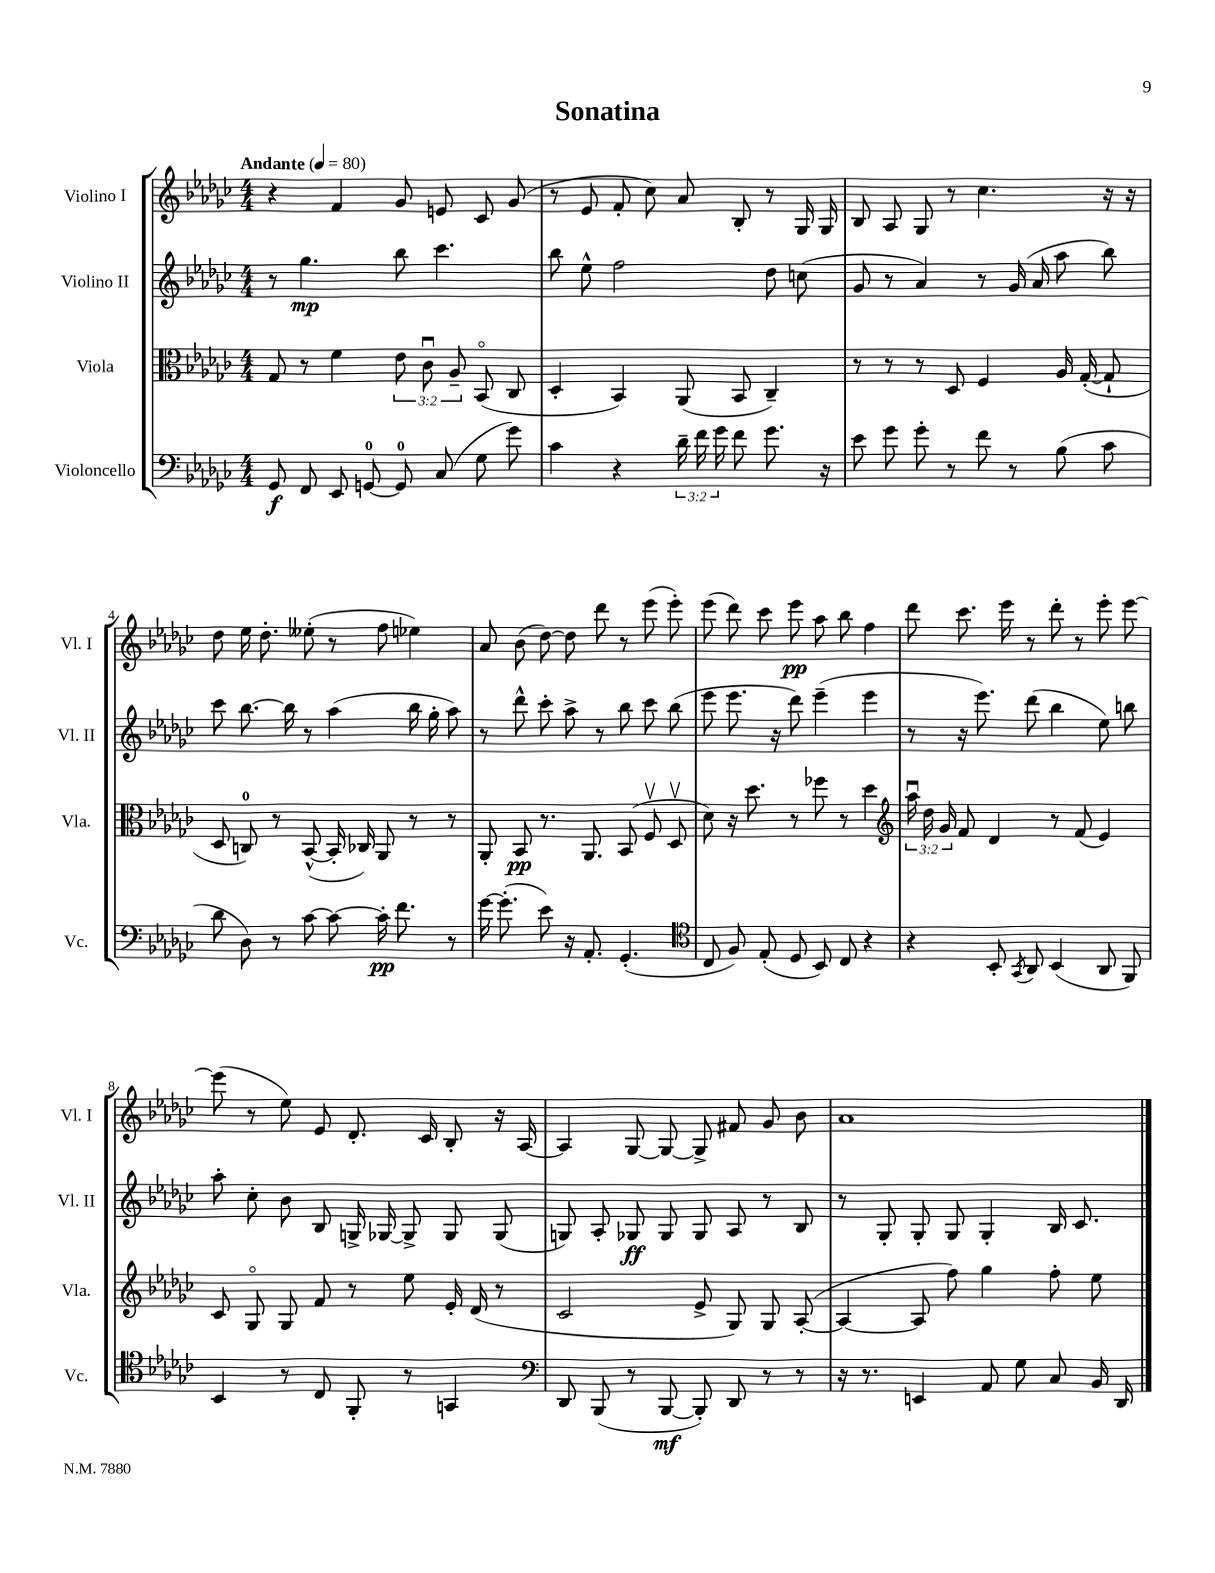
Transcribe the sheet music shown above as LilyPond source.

\header { title = "Sonatina" }
<<
\new StaffGroup <<
\new Staff = "s0" \with { instrumentName = "Violino I" shortInstrumentName = "Vl. I" } {
    \clef treble \key ges \major \numericTimeSignature \time 4/4 \tempo "Andante" 4 = 80
    \autoBeamOff r4 f'4 ges'8 e'8 ces'8 ges'8( |
    r8 ees'8 f'8-. ces''8) aes'8 bes8-. r8 ges16 ges16 |
    bes8 aes8 ges8 r8 ces''4. r16 r16 |
    des''8 ees''16 des''8.-. eeses''8-.( r8 f''8 ees''4) |
    aes'8 bes'8( des''8~) des''8 des'''8 r8 ees'''8( ees'''8-.) |
    ees'''8( des'''8) ces'''8 ees'''8\pp aes''8 bes''8 f''4 |
    des'''8 ces'''8. ees'''16 r8 des'''8-. r8 ees'''8-. ees'''8~ |
    ees'''8( r8 ees''8) ees'8 des'8.-. ces'16 bes8-. r16 aes16~ |
    aes4 ges8~ ges8~ ges8-> fis'8 ges'8 bes'8 |
    aes'1 \bar "|." |
}
\new Staff = "s1" \with { instrumentName = "Violino II" shortInstrumentName = "Vl. II" } {
    \clef treble \key ges \major \numericTimeSignature \time 4/4
    \autoBeamOff r8 ges''4.\mp bes''8 ces'''4. |
    bes''8 ees''8-^ f''2 des''8 c''8( |
    ges'8 r8 aes'4) r8 ges'16( aes'16 aes''8 bes''8) |
    ces'''8 bes''8.~ bes''16 r8 aes''4( bes''16 ges''16-. aes''8) |
    r8 des'''8-^ ces'''8-. aes''8-> r8 bes''8 ces'''8 bes''8( |
    ees'''8 ees'''8. r16 des'''8) ees'''4--( ees'''4 |
    r8 r16 ees'''8.) des'''8( bes''4 ees''8) b''8 |
    aes''8-. ces''8-. bes'8 bes8 g16-> ges16~ ges8-> ges8 ges8( |
    g8) aes8-. ges8\ff ges8 ges8 aes8 r8 bes8 |
    r8 ges8-. ges8-. ges8 ges4-. bes16 ces'8. \bar "|." |
}
\new Staff = "s2" \with { instrumentName = "Viola" shortInstrumentName = "Vla." } {
    \clef alto \key ges \major \numericTimeSignature \time 4/4 \override Staff.TupletNumber.text = #tuplet-number::calc-fraction-text
    \autoBeamOff ges8 r8 f'4 \tuplet 3/2 { ees'8 ces'8\downbow aes8-- } bes,8\flageolet( ces8 |
    des4-. bes,4) aes,8( bes,8 ces4--) |
    r8 r8 r8 des8 f4 aes16 ges16~-.( ges8-! |
    des8 c8-0) r8 bes,8~-^( bes,16-. ces16) aes,8 r8 r8 |
    aes,8-. bes,8\pp r8. aes,8. bes,8( f8\upbow des8\upbow |
    des'8) r16 des''8. r8 fes''8 r8 des''4 |
    \clef treble \tuplet 3/2 { aes''16\downbow des''16 ges'16 } f'8 des'4 r8 f'8( ees'4) |
    ces'8 ges8\flageolet ges8 f'8 r8 ees''8 ees'16-. des'16( r8 |
    ces'2 ees'8-> ges8) ges8 aes8~-.( |
    aes4~ aes8 f''8) ges''4 f''8-. ees''8 \bar "|." |
}
\new Staff = "s3" \with { instrumentName = "Violoncello" shortInstrumentName = "Vc." } {
    \clef bass \key ges \major \numericTimeSignature \time 4/4 \override Staff.TupletNumber.text = #tuplet-number::calc-fraction-text
    \autoBeamOff ges,8\f f,8 ees,8 g,8-0~ g,8-0 ces8( ges8 ges'8) |
    ces'4 r4 \tuplet 3/2 { des'16-- f'16 ges'16 } f'8 ges'8. r16 |
    ees'8 ges'8 ges'8-. r8 f'8 r8 bes8( ces'8 |
    des'8 des8) r8 ces'8~ ces'8~ ces'16-.\pp f'8. r8 |
    ges'16~ ges'8.-.( ees'8) r16 aes,8.-. ges,4.-.( |
    \clef tenor ces8 f8) ees8-.( des8 bes,8) ces8 r4 |
    r4 bes,8-. \acciaccatura { ges,8 } aes,8 bes,4( aes,8 f,8) |
    bes,4 r8 ces8 f,8-. r8 g,4 |
    \clef bass des,8 bes,,8( r8 bes,,8~\mf bes,,8-.) des,8 r8 r8 |
    r16 r8. e,4 aes,8 ges8 ces8 bes,16 des,16 \bar "|." |
}
>>
>>
